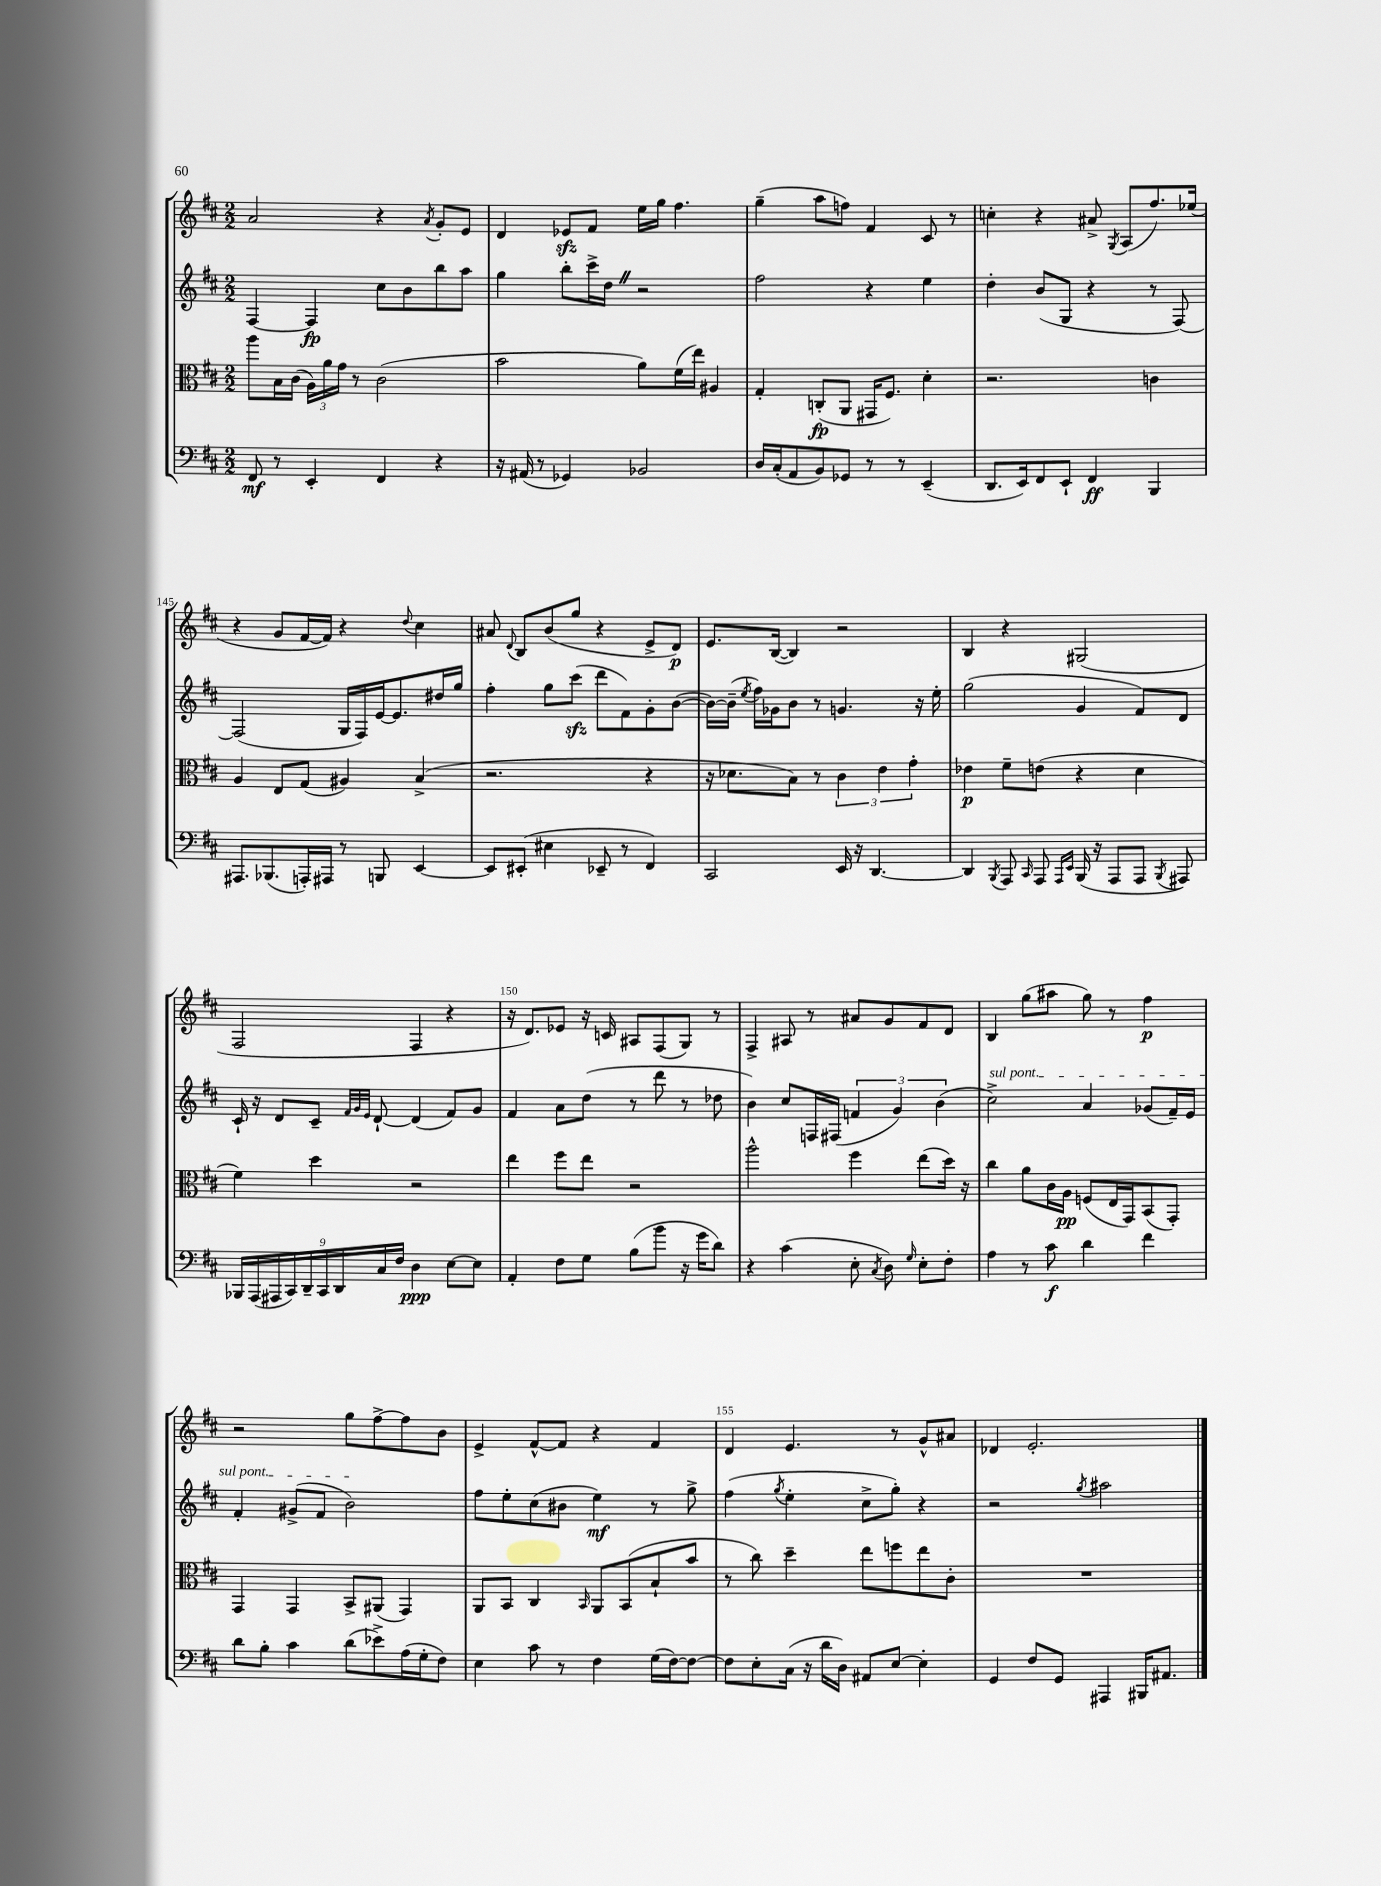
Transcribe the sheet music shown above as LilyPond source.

<<
\new StaffGroup <<
\new Staff = "s0" {
    \clef treble \key d \major \numericTimeSignature \time 2/2
    \autoBeamOff a'2 r4 \acciaccatura { a'8 } g'8[-. e'8] |
    d'4 ees'8[\sfz fis'8] e''16[ g''16] fis''4. |
    g''4--( a''8[ f''8]) fis'4 cis'8 r8 |
    c''4-. r4 ais'8-> \acciaccatura { g8 } a8[( fis''8.) ees''16]( |
    r4 g'8[ fis'16~ fis'16]) r4 \appoggiatura { d''8 } cis''4 |
    ais'8 \appoggiatura { d'8 } b8[ b'8( g''8] r4 e'8[-> d'8]\p) |
    e'8.[ b16]~( b4) r2 |
    b4 r4 gis2( |
    fis2 fis4 r4 |
    r16 d'8.[) ees'8] r16 c'16 ais8[ fis8( g8]) r8 |
    fis4-> ais8 r8 ais'8[ g'8 fis'8 d'8] |
    b4 g''8[( ais''8] g''8) r8 fis''4\p |
    r2 g''8[ fis''8~-> fis''8 b'8] |
    e'4-> fis'8[~-^ fis'8] r4 fis'4 |
    d'4 e'4. r8 g'8[-^ ais'8] |
    des'4 e'2.-. \bar "|." |
}
\new Staff = "s1" {
    \clef treble \key d \major \numericTimeSignature \time 2/2
    \autoBeamOff fis4~ fis4\fp cis''8[ b'8 b''8 a''8] |
    g''4 b''8[-. cis'''16-> d''16] \once \override BreathingSign.text = \markup { \musicglyph "scripts.caesura.straight" } \breathe r2 |
    fis''2 r4 e''4 |
    d''4-. b'8[( g8] r4 r8 fis8~) |
    fis2( g16[ fis16) e'16~ e'8. dis''16 g''16] |
    fis''4-. g''8[ cis'''8]\sfz( d'''8[ fis'8) g'8-. b'8]~( |
    b'16[~) b'16]--( \acciaccatura { e''8 } fis''16[) ges'16 b'8] r8 g'4. r16 e''16-. |
    g''2( g'4 fis'8[) d'8] |
    cis'16-! r16 d'8[ cis'8]-- \grace { fis'32[ g'32 e'32] } d'8~-! d'4( fis'8[) g'8] |
    fis'4 a'8[ d''8]( r8 d'''8 r8 des''8 |
    b'4) cis''8[ f16 fis16]( \tuplet 3/2 { f'4 g'4) b'4( } |
    \once \override TextSpanner.bound-details.left.text = \markup { \italic "sul pont." } cis''2->\startTextSpan) a'4 ges'8[( fis'16--) e'16] |
    fis'4-. gis'8[->( fis'8] b'2\stopTextSpan) |
    fis''8[ e''8-. cis''8( bis'8] e''4\mf) r8 g''8-> |
    fis''4( \acciaccatura { g''8 } e''4-. cis''8[-> g''8]-.) r4 |
    r2 \acciaccatura { g''8 } ais''2 \bar "|." |
}
\new Staff = "s2" {
    \clef alto \key d \major \numericTimeSignature \time 2/2
    \autoBeamOff a''8[ b16 cis'16]( \tuplet 3/2 { a16[) a'16 g'16] } r8 cis'2( |
    b'2 a'8[) fis'16( e''16]) ais4 |
    g4-. c8[-.\fp( a,8] gis,16[ fis8.]) d'4-. |
    r2. c'4 |
    a4 e8[ g8]( ais4) b4->( |
    r2. r4 |
    r16 des'8.[ b8]) r8 \tuplet 3/2 { cis'4 e'4 g'4-. } |
    ees'4\p fis'8[-- e'8]( r4 d'4 |
    fis'4) d''4 r2 |
    e''4 fis''8[ e''8] r2 |
    a''2-^ fis''4 e''8[( d''16]) r16 |
    cis''4 a'8[ cis'16 a16]\pp f8[( e16 g,16) b,8( g,8]-.) |
    g,4 g,4 b,8[-> ais,8]( g,4) |
    a,8[ b,8] cis4 \grace { b,16 } a,8[ b,8( b8-! b'8] |
    r8 cis''8) d''4-- e''8[ f''8 e''8 cis'8]-. |
    R1 \bar "|." |
}
\new Staff = "s3" {
    \clef bass \key d \major \numericTimeSignature \time 2/2
    \autoBeamOff fis,8\mf r8 e,4-. fis,4 r4 |
    r16 ais,16( r8 ges,4) bes,2 |
    d16[ cis16-.( a,8 b,8) ges,8] r8 r8 e,4--( |
    d,8.[ e,16) fis,8 e,8]-! fis,4\ff b,,4 |
    ais,,8.[ bes,,8.( a,,16-.) ais,,16] r8 b,,8 e,4~ |
    e,8[ eis,8]-.( eis4 ees,8-- r8 fis,4) |
    cis,2 e,16 r16 d,4.~ |
    d,4 \acciaccatura { b,,8 } a,,8 \grace { cis,16 } a,,8 \grace { a,,16[ e,16] } b,,16( r16 a,,8[ a,,8] \acciaccatura { b,,8 } ais,,8) |
    \tuplet 9/8 { bes,,16[ a,,16( ais,,16 cis,16) d,16-- cis,16 d,16 cis16 fis16] } d4\ppp e8[~ e8] |
    a,4-. fis8[ g8] b8[( b'8] r16 g'16[ d'8]) |
    r4 cis'4( e8-. \acciaccatura { cis8 } d8) \grace { g16 } e8[-. fis8]-. |
    a4 r8 cis'8\f d'4 fis'4 |
    d'8[ b8]-. cis'4 d'8[( ees'8->) a16( g16-. fis8]) |
    e4 cis'8 r8 fis4 g16[( fis16~) fis8]~ |
    fis8[ e8-. cis16]( r16 d'16[ d16]) ais,8[ e8]~ e4-. |
    g,4 fis8[ g,8] ais,,4 bis,,16[ ais,8.] \bar "|." |
}
>>
>>
\layout { \context { \Score currentBarNumber = #141 \override BarNumber.break-visibility = ##(#f #t #t) barNumberVisibility = #(every-nth-bar-number-visible 5) } }
